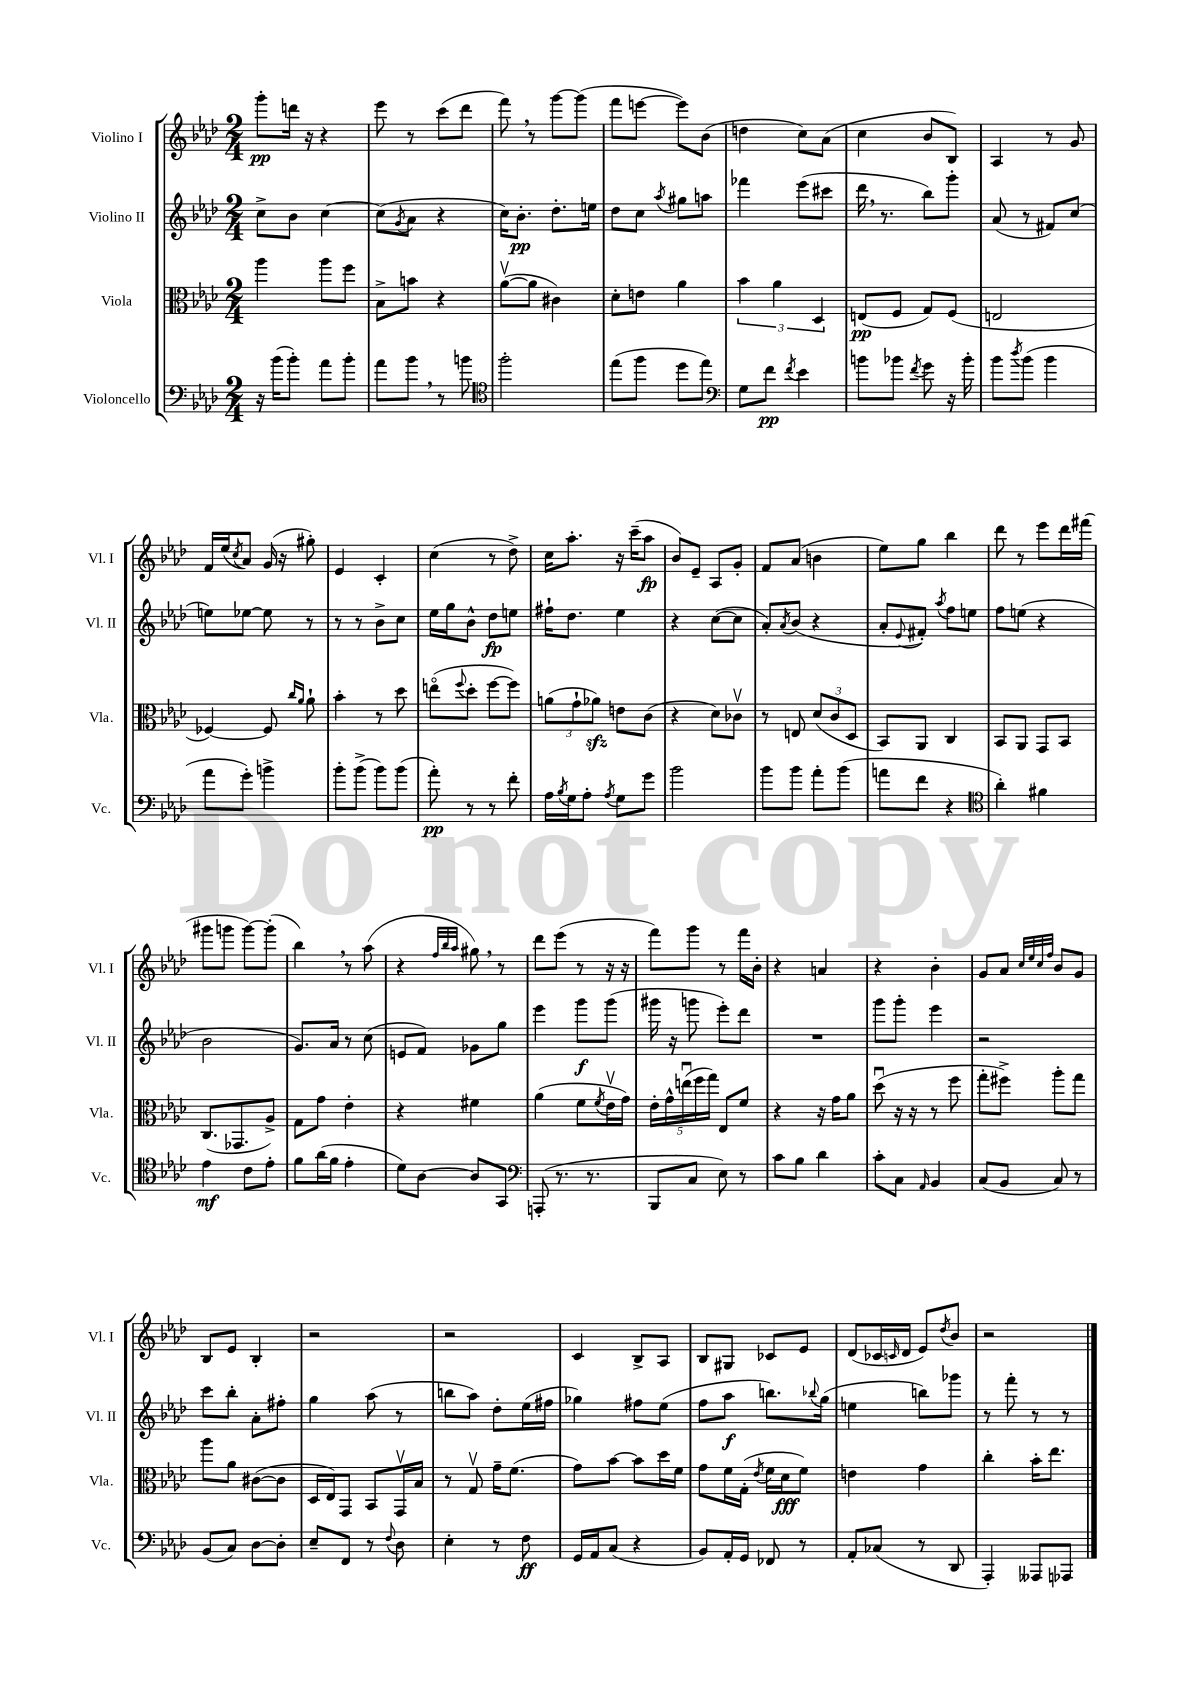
<<
\new StaffGroup <<
\new Staff = "s0" \with { instrumentName = "Violino I" shortInstrumentName = "Vl. I" } {
    \clef treble \key aes \major \numericTimeSignature \time 2/4
    g'''8-.\pp d'''16 r16 r4 |
    ees'''8 r8 c'''8( des'''8 |
    f'''8) \breathe r8 g'''8~ g'''8( |
    f'''8 e'''8~ e'''8) bes'8( |
    d''4 c''8) aes'8( |
    c''4 bes'8 bes8) |
    aes4 r8 g'8 |
    f'16 ees''16( \acciaccatura { c''8 } aes'8) g'16( r16 gis''8-.) |
    ees'4 c'4-. |
    c''4( r8 des''8->) |
    c''16 aes''8.-. r16 c'''16--( aes''8\fp |
    bes'8) ees'8-- aes8 g'8-. |
    f'8 aes'8( b'4 |
    ees''8) g''8 bes''4 |
    des'''8 r8 ees'''8 des'''16 fis'''16( |
    gis'''8 g'''8 g'''8~) g'''8-.( |
    bes''4) \breathe r8 aes''8( |
    r4 \grace { f''32 bes''32 aes''32 } gis''8) \breathe r8 |
    des'''8 ees'''8( r8 r16 r16 |
    f'''8) g'''8 r8 f'''16 bes'16-. |
    r4 a'4 |
    r4 bes'4-. |
    g'8 aes'8 \grace { c''32 ees''32 c''32 f''32 } bes'8 g'8 |
    bes8 ees'8 bes4-. |
    r2 |
    r2 |
    c'4 bes8-> aes8 |
    bes8 gis8 ces'8 ees'8 |
    des'8( ces'16 \grace { c'16 } des'16 ees'8) \acciaccatura { des''8 } bes'8 |
    r2 \bar "|." |
}
\new Staff = "s1" \with { instrumentName = "Violino II" shortInstrumentName = "Vl. II" } {
    \clef treble \key aes \major \numericTimeSignature \time 2/4
    c''8-> bes'8 c''4~ |
    c''8( \acciaccatura { g'8 } aes'8 r4 |
    c''16) bes'8.-.\pp des''8.-. e''16 |
    des''8 c''8 \acciaccatura { aes''8 } gis''8 a''8 |
    fes'''4 ees'''8( cis'''8 |
    des'''16 \breathe r8. bes''8) g'''8-. |
    aes'8( r8 fis'8) c''8( |
    e''8) ees''8~ ees''8 r8 |
    r8 r8 bes'8-> c''8 |
    ees''16 g''16 bes'8-^ des''8\fp e''8 |
    fis''16-! des''8. ees''4 |
    r4 c''8~( c''8 |
    aes'8-.) \acciaccatura { aes'8 } bes'8( r4 |
    aes'8-. \appoggiatura { ees'8 } fis'8-.) \acciaccatura { aes''8 } f''8 e''8 |
    f''8 e''8( r4 |
    bes'2 |
    g'8.) aes'16 r8 c''8( |
    e'8 f'8) ges'8 g''8 |
    ees'''4 g'''8\f g'''8( |
    gis'''16 r16 g'''8 ees'''8-.) des'''8 |
    R2 |
    g'''8 g'''8-. ees'''4 |
    r2 |
    c'''8 bes''8-. aes'8-. fis''8-. |
    g''4 aes''8( r8 |
    b''8 aes''8) des''8-. ees''16( fis''16 |
    ges''4) fis''8 ees''8( |
    f''8 aes''8\f b''8.) \appoggiatura { bes''8 } g''16( |
    e''4 b''8) ges'''8 |
    r8 f'''8-. r8 r8 \bar "|." |
}
\new Staff = "s2" \with { instrumentName = "Viola" shortInstrumentName = "Vla." } {
    \clef alto \key aes \major \numericTimeSignature \time 2/4
    aes''4 aes''8 f''8 |
    bes8-> b'8 r4 |
    aes'8~\upbow( aes'8 cis'4) |
    des'8-. e'8 aes'4 |
    \tuplet 3/2 { bes'4 aes'4 des4 } |
    e8\pp( f8 g8) f8( |
    e2 |
    fes4~) fes8 \grace { c''16 aes'16 } aes'8-! |
    bes'4-. r8 des''8 |
    e''8\flageolet( \appoggiatura { f''8 } des''8-. f''8~ f''8) |
    \tuplet 3/2 { a'8( g'8-! aes'8\sfz) } e'8 c'8( |
    r4 des'8) ces'8\upbow |
    r8 e8 \tuplet 3/2 { des'8( c'8 des8 } |
    bes,8) aes,8 c4 |
    bes,8 aes,8 g,8 bes,8 |
    c8.( ges,8. aes8->) |
    g8 g'8 ees'4-. |
    r4 fis'4 |
    aes'4( f'8 \acciaccatura { f'8 } ees'16\upbow g'16) |
    \tuplet 5/4 { ees'16-. g'16-^ e''16\downbow( f''16 g''16) } ees8 f'8 |
    r4 r16 g'16 aes'8 |
    des''8\downbow( r16 r16 r8 f''8 |
    g''8-. fis''8->) aes''8-. g''8 |
    aes''8 aes'8 cis'8~( cis'8 |
    des16 ees16) g,8 bes,8 g,16\upbow bes16 |
    r8 g8\upbow g'16-- f'8.( |
    g'8) bes'8~ bes'8 des''16 f'16 |
    g'8 f'16 g16-.( \acciaccatura { ees'8 } f'16 des'16\fff f'8) |
    e'4 g'4 |
    c''4-. bes'16-. ees''8. \bar "|." |
}
\new Staff = "s3" \with { instrumentName = "Violoncello" shortInstrumentName = "Vc." } {
    \clef bass \key aes \major \numericTimeSignature \time 2/4
    r16 bes'16( bes'8-.) aes'8 bes'8-. |
    aes'8 bes'8 \breathe r8 b'8 |
    \clef tenor f''2-. |
    ees''8( f''8 des''8 ees''8) |
    \clef bass g8 f'8\pp \acciaccatura { f'8 } ees'4 |
    b'8 bes'8 \acciaccatura { f'8 } g'8 r16 bes'16-. |
    bes'8 \acciaccatura { des''8 } bes'8( bes'4 |
    aes'8 g'8-.) b'4-> |
    bes'8-. bes'8->( bes'8) bes'8( |
    aes'8-.\pp) r8 r8 f'8-. |
    aes16 \acciaccatura { bes8 } g16 aes8-. \acciaccatura { aes8 } g8 g'8 |
    bes'2 |
    bes'8 bes'8 aes'8-. bes'8( |
    a'8 f'8 r4 |
    \clef tenor aes'4-.) fis'4 |
    ees'4\mf c'8 ees'8-. |
    f'8 aes'16( f'16 ees'4-. |
    des'8) aes8~ aes8 g,8 |
    \clef bass a,,8-.( r8. r8. |
    bes,,8 c8 ees8) r8 |
    c'8 bes8 des'4 |
    c'8-. c8 \grace { aes,16 } bes,4 |
    c8( bes,8 c8) r8 |
    bes,8( c8) des8~ des8-. |
    ees8-- f,8 r8 \appoggiatura { f8 } des8 |
    ees4-. r8 f8\ff |
    g,16 aes,16 c8( r4 |
    bes,8) aes,16-. g,16 fes,8 r8 |
    aes,8-. ces8( r8 des,8 |
    aes,,4-.) aeses,,8 aes,,8 \bar "|." |
}
>>
>>
\layout { \context { \Score \remove "Bar_number_engraver" } }
